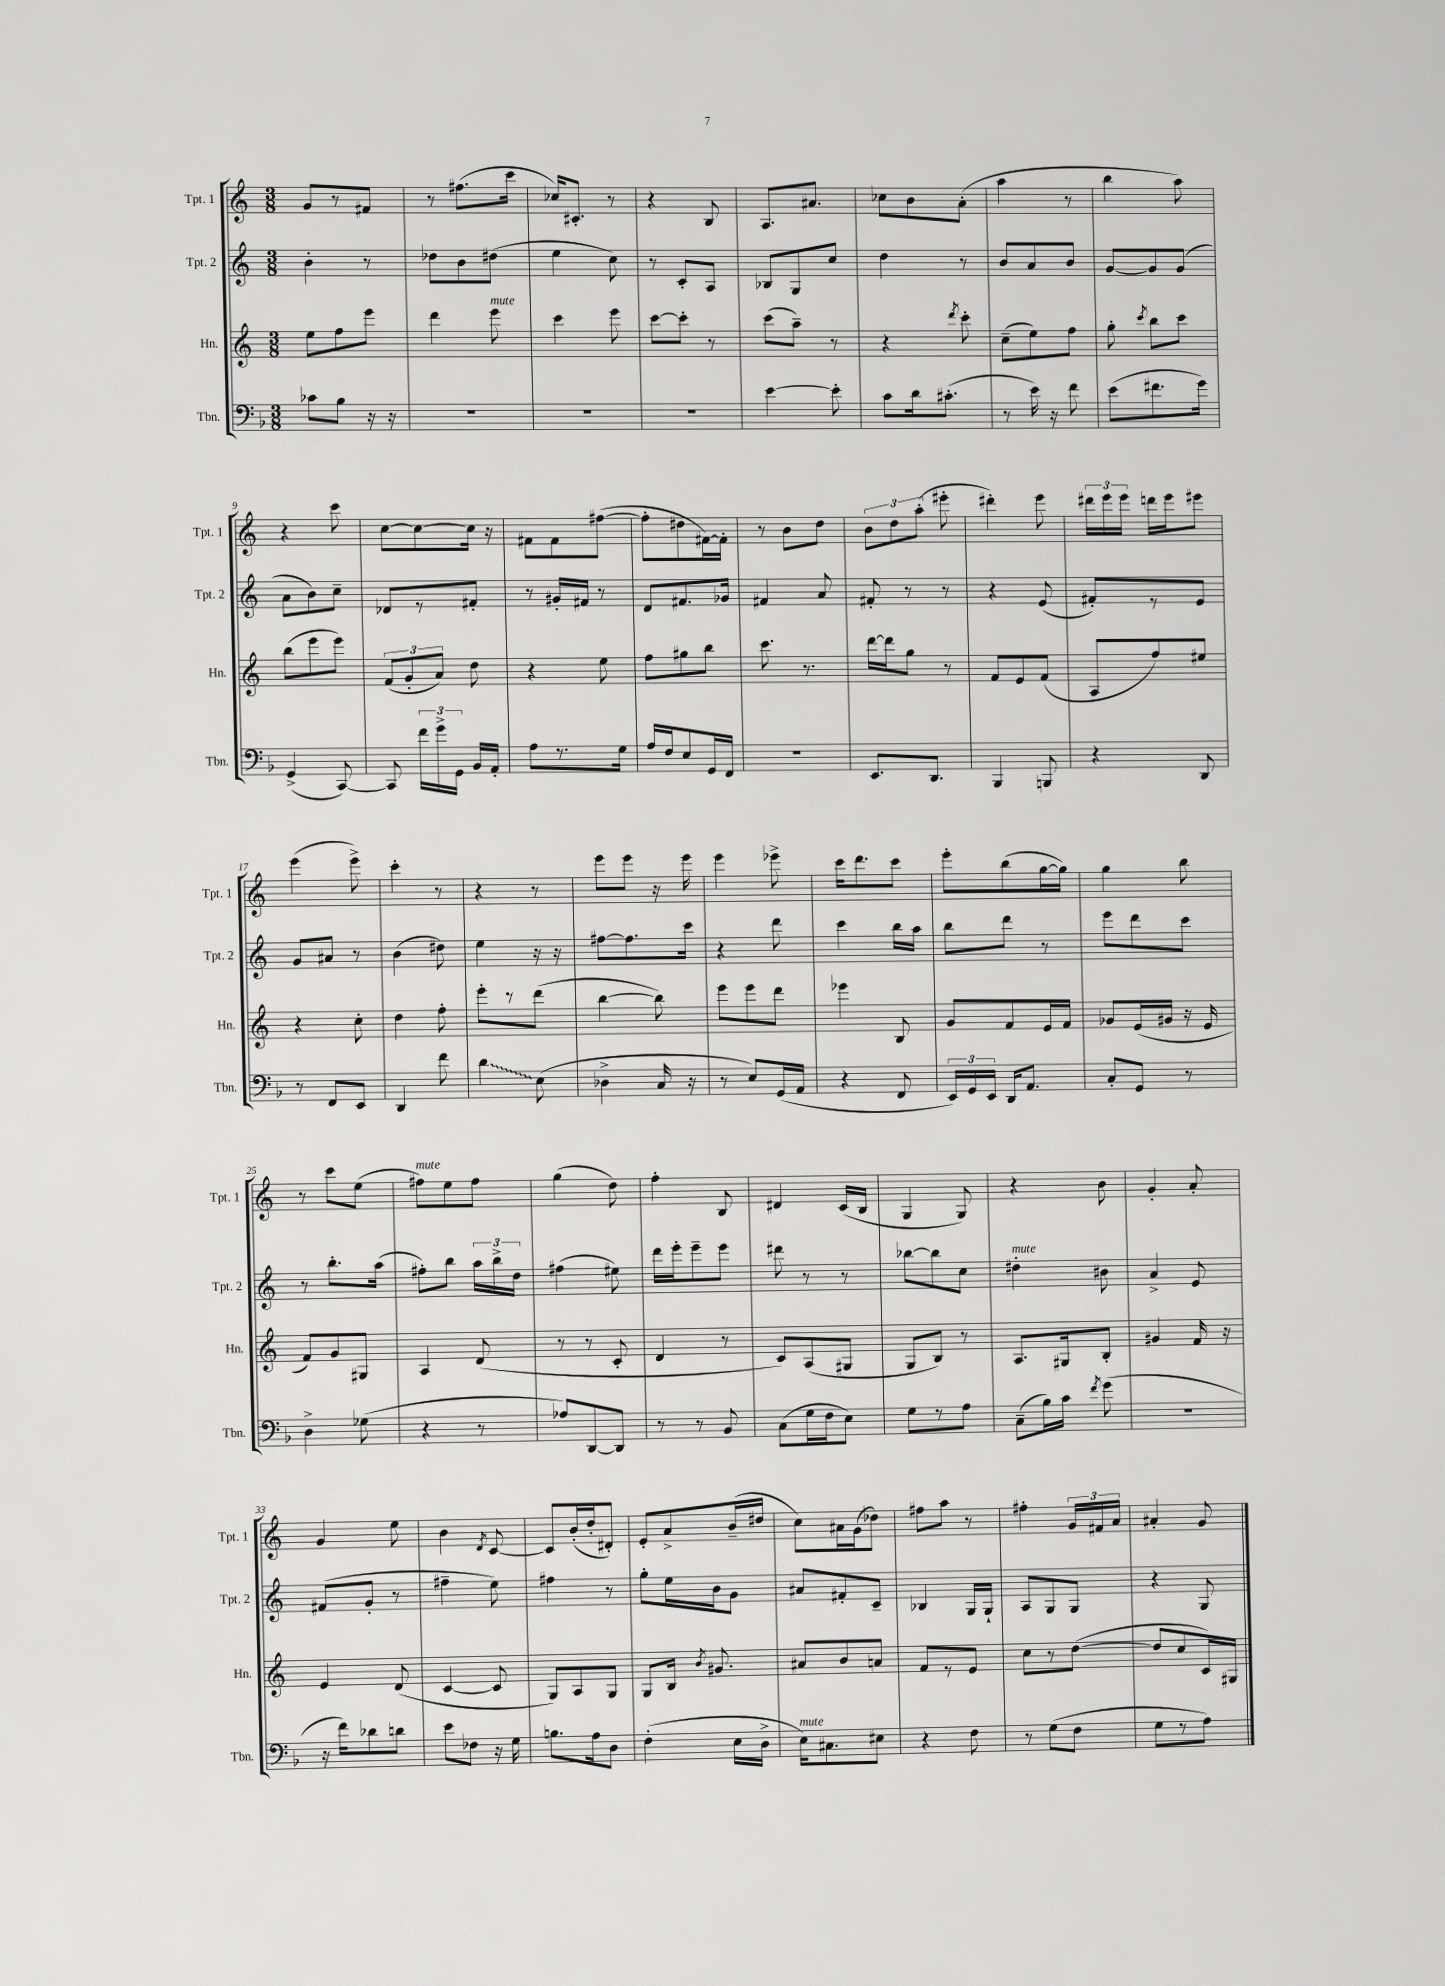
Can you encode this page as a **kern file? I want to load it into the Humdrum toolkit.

**kern	**kern	**kern	**kern
*staff4	*staff3	*staff2	*staff1
*clefF4	*clefG2	*clefG2	*clefG2
*k[b-]	*k[]	*k[]	*k[]
*M3/8	*M3/8	*M3/8	*M3/8
8c-	8ee	4b'	8g
8B-	8ff	.	8r
16r	8eee	8r	8f#
16r	.	.	.
=	=	=	=
4.r	4ddd	8dd-	8r
.	.	8b	(8.ff#
.	8eee	(8dd#	.
.	.	.	16ccc
=	=	=	=
4.r	4ccc	4ee	16cc-)
.	.	.	8.c#'
.	8eee	8cc)	8r
=	=	=	=
4.r	[8ccc	8r	4r
.	8ccc']	8c'	.
.	8r	8A	8B
=	=	=	=
[4e	(8ccc	8B-	8.A
.	8aa~)	8G	.
.	.	.	8.a#
8e']	8r	8cc	.
=	=	=	=
8c	4r	4dd	8cc-
16d	.	.	8b
(8.c#'	.	.	.
.	8qddd	.	.
.	8ccc'	8r	(8a'
=	=	=	=
8r	(8cc~	8b	4aa
16e)	8ee)	8a	.
16r	.	.	.
8f	8ff	8b	8r
=	=	=	=
(8e	8gg'	[8g	4bb
.	8qccc	.	.
8.f#	8bb	8g]	.
.	8ccc	(8g	8aa)
16g)	.	.	.
=	=	=	=
(4GG^	(8bb	8a	4r
.	8eee	8b)	.
[8CC)	8eee)	8cc~	8ccc
=	=	=	=
8CC]	(12f	8d-	[8cc
.	12g'	.	.
24f	.	8r	8cc_
24g^	12a)	.	.
24GG	.	.	.
16BB-	8dd	8f#'	16cc]
16AA'	.	.	16r
=	=	=	=
8A	4r	8r	8f#
8.r	.	16g#'	8f#
.	.	16f#	.
.	8ee	8r	([8ff#
16G	.	.	.
=	=	=	=
16A	8ff	8d	8ff#']
16F	.	.	.
8E	8gg#	8.f#	8dd#
16GG	8bb	.	[16f#)
16FF	.	16g-	16f#']
=	=	=	=
4.r	8.ccc	4f#	8r
.	.	.	8b
.	8.r	.	.
.	.	8a	8dd
=	=	=	=
8.EE	[16ddd	8f#'	12b
.	16ddd]	.	.
.	.	.	12dd
.	8gg	8r	.
.	.	.	(12aa'
8.DD	.	.	.
.	8r	8r	8eee#'
=	=	=	=
4BBB-	8f	4r	4ddd#')
.	8e	.	.
8BBB	(8f	(8e	8eee
=	=	=	=
4r	8A	8f#')	24ddd#
.	.	.	24eee
.	.	.	24eee
.	8ff)	8r	16ddd
.	.	.	16eee
8DD	8ee#	8e	8eee#
=	=	=	=
8r	4r	8g	(4eee
8FF	.	8a#	.
8EE	8cc'	8r	8eee^)
=	=	=	=
4DD	4dd	(4b	4ccc'
8f	8ff'	8dd#)	8r
=	=	=	=
4d	8eee'	4ee	4r
.	8r	.	.
(8E	(8ddd	16r	8r
.	.	16r	.
=	=	=	=
4D-^	[4bb	[8ff#	8eee
.	.	8.ff#]	8eee
16C	8bb])	.	16r
16r	.	16ccc	16eee
=	=	=	=
8r	8eee	4r	4eee
8E)	8eee	.	.
(16GG	8ddd	8ddd	8eee-^
16AA	.	.	.
=	=	=	=
4r	4eee-	4ccc	16ccc
.	.	.	8.ddd
8FF	8B	16bb	8ccc
.	.	16aa	.
=	=	=	=
24EE)	8g	8bb	8eee'
24GG	.	.	.
24EE	.	.	.
16DD	8f	8ddd	(8bb
8.AA	.	.	.
.	16e	8r	[16gg
.	16f	.	16gg])
=	=	=	=
8C'	8g-	8eee	4gg
8GG	(16e	8ddd	.
.	16g#	.	.
8r	16r	8ccc	8bb
.	16e	.	.
=	=	=	=
4D^	8f)	8r	8r
.	8g	8.bb'	8ccc
(8G-	8G#	.	(8ee
.	.	(16aa	.
=	=	=	=
4r	4A	8ff#')	8ff#)
.	.	8bb	8ee
8r	(8d	24aa	8ff#
.	.	24bb^	.
.	.	24dd	.
=	=	=	=
8A-)	8r	(4ff#	(4gg
[8DD	8r	.	.
8DD]	8c'	8ee#)	8dd)
=	=	=	=
8r	4d	16ddd	4ff'
.	.	16eee'	.
8r	.	8eee~	.
8BB-	8r	8eee	8B
=	=	=	=
(8C	8c)	8ddd#	4d#
16G	(8A	8r	.
16F	.	.	.
8E)	8G#	8r	(16c
.	.	.	16B
=	=	=	=
8G	8G	[8bb-	4G
8r	8B)	8bb-]	.
8A	8r	8cc	8G)
=	=	=	=
(8C~	8.A	4dd#'	4r
16B-)	.	.	.
16c	16G#	.	.
8qf	.	.	.
(8g	8B'	8b#	8b
=	=	=	=
4.r	4g#	4a^	4g'
.	16f	8e	8a'
.	16r	.	.
=	=	=	=
16r	4e	(8f#	4g
16f)	.	.	.
8d-	.	8g'	.
8d	(8d	8r	8ee
=	=	=	=
8e	[4c	4ff#~	4b
8F-	.	.	.
.	.	.	8qd
16r	8c]	8ee)	[8c
16G	.	.	.
=	=	=	=
8.B	8G)	4ff#	8c]
.	8A	.	(16b'
16A	.	.	16dd'
8D	8G	8r	8d#')
=	=	=	=
(4F'	8G	8gg'	8e'
.	16B	16ee	8a^
.	8qb	.	.
.	8.g#	16b	.
16E	.	8g	(16b~
16D^	.	.	16dd#
=	=	=	=
16E)	8a#	8a#	8cc)
8.C#	.	.	.
.	8b	8f#'	16a#
.	.	.	(16g
8E#	8a	8c~	8dd-)
=	=	=	=
4r	8f	4B-	8ff#
.	8r	.	8aa
8F	8e	16G	8r
.	.	16G`	.
=	=	=	=
8r	8cc	8A	4ff#'
(8G	8r	8G	.
8F	([8dd	8G	24g
.	.	.	24f#
.	.	.	24a
=	=	=	=
8G	8dd]	4r	4a#'
8r	8cc	.	.
8A)	16c)	8G	8g
.	16G#	.	.
==	==	==	==
*-	*-	*-	*-
